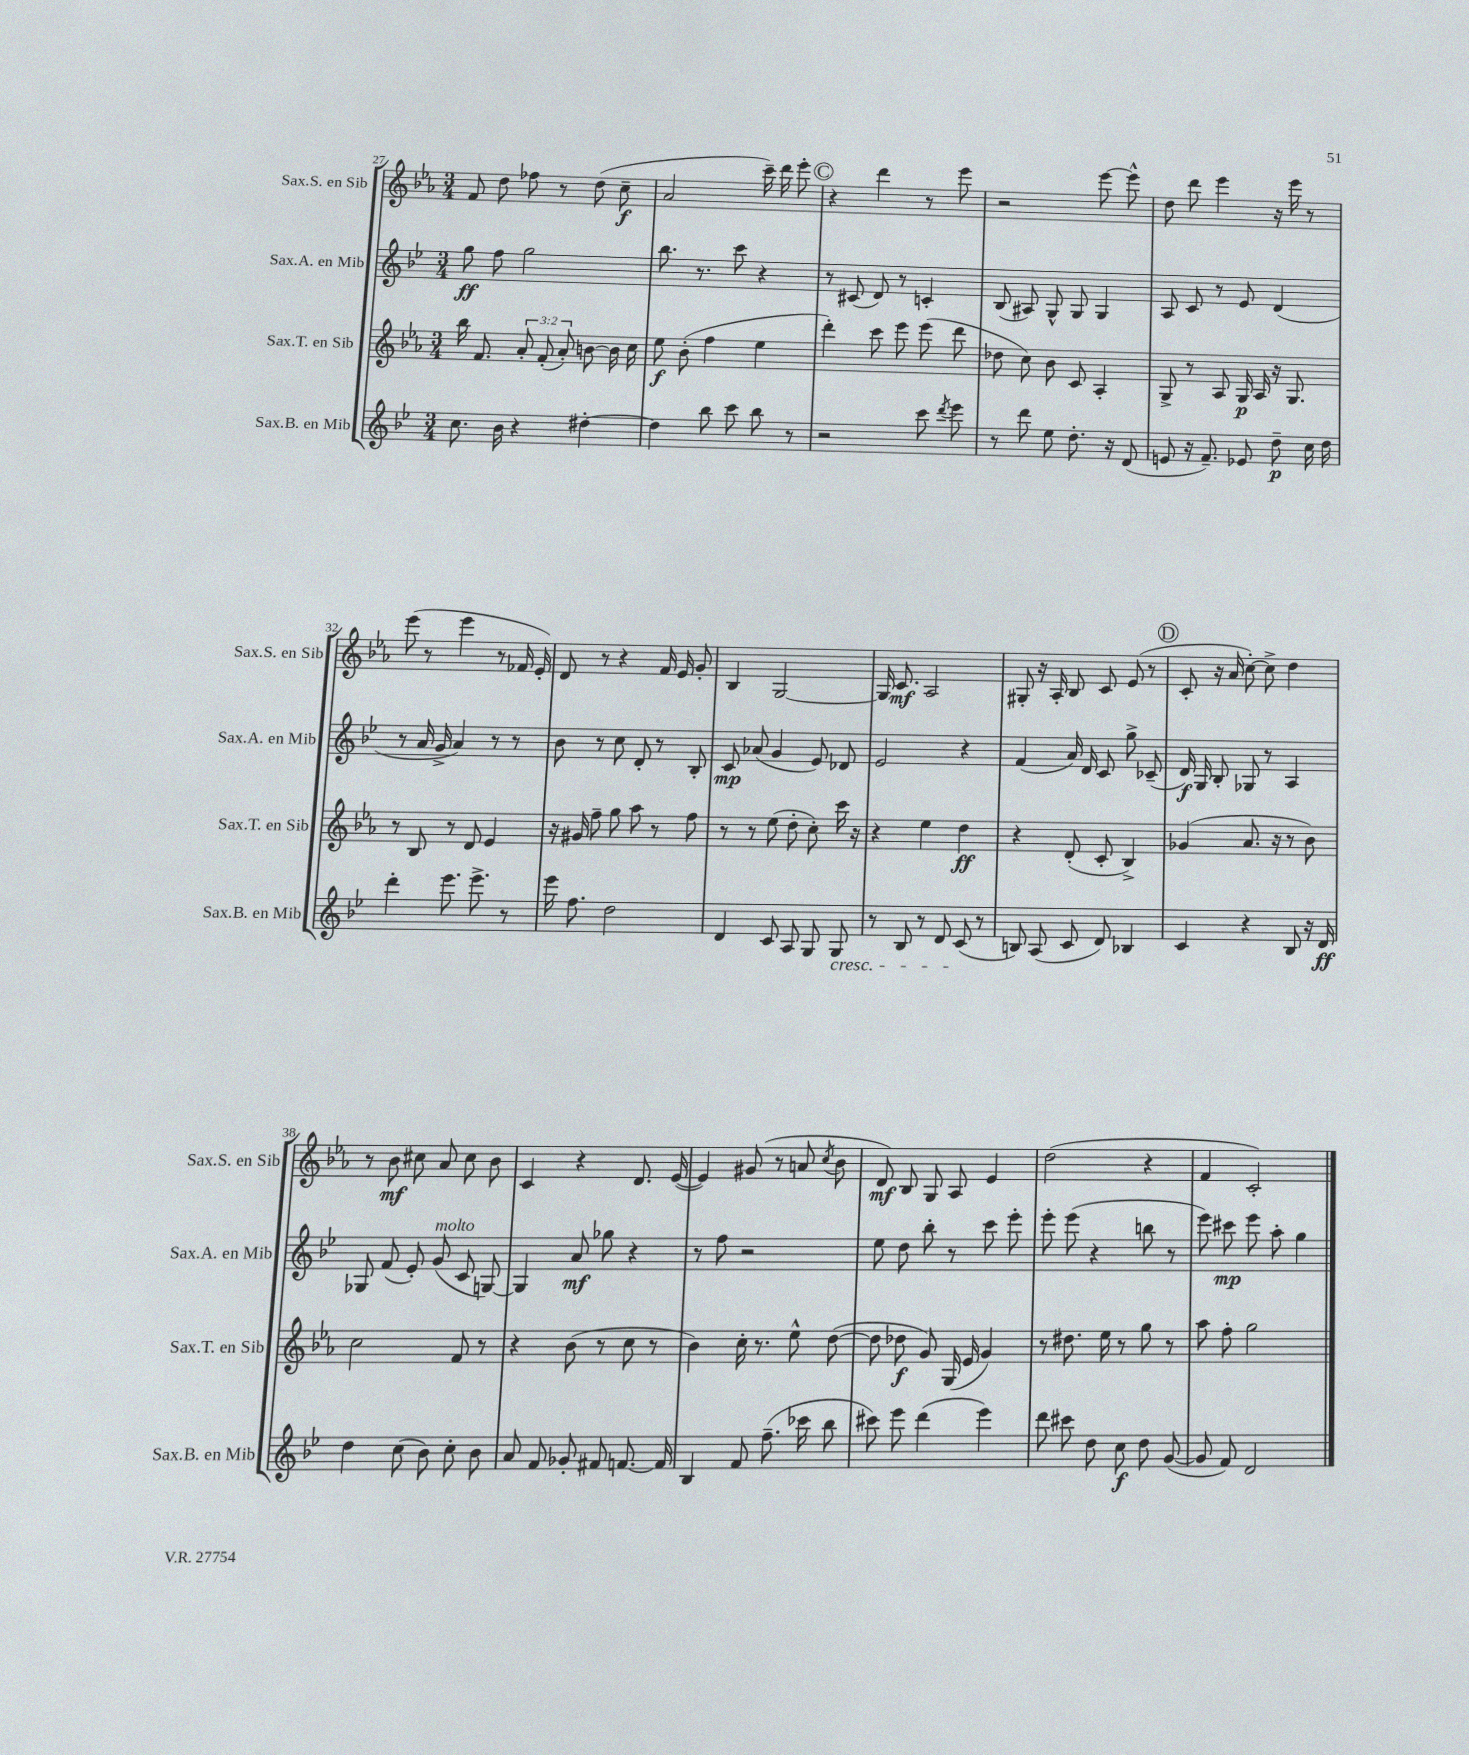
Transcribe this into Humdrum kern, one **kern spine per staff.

**kern	**kern	**kern	**kern
*staff4	*staff3	*staff2	*staff1
*clefG2	*clefG2	*clefG2	*clefG2
*k[b-e-]	*k[b-e-a-]	*k[b-e-]	*k[b-e-a-]
*M3/4	*M3/4	*M3/4	*M3/4
8.cc	16bb-	8gg	8f
.	8.f	.	.
.	.	8ff	8dd
16b-	.	.	.
4r	12a-'	2gg	8ff-
.	(12f'	.	.
.	.	.	8r
.	12a-')	.	.
[4dd#'	[8b	.	(8dd
.	16b]	.	8cc~
.	16cc	.	.
=	=	=	=
4dd#]	8ee-	8.bb-	2a-
.	(8b-'	.	.
.	.	8.r	.
8bb-	4ff	.	.
8ccc	.	8ccc	.
8bb-	4ee-	4r	16ccc~)
.	.	.	16ddd
8r	.	.	8eee-'
=	=	=	=
2r	4ddd')	8r	4r
.	.	(8c#	.
.	8ccc	8d)	4ddd
.	8eee-	8r	.
8ccc	(8eee-	4c'	8r
8qddd	.	.	.
8eee-	8ddd	.	8eee-
=	=	=	=
8r	8dd-	(8B-	2r
8ddd	8cc)	8A#)	.
8ee-	8b-	8G^^	.
8.dd'	8c	8G	.
.	4A-'	4G	[8eee-
16r	.	.	.
(8d	.	.	8eee-^^]
=	=	=	=
8e	8G^	8A	8dd
16r	8r	8c	8ddd
8.f~)	.	.	.
.	8A-	8r	4eee-
8e-	16G	8e-	.
.	16A-	.	.
8dd~	16r	(4d	16r
.	8.G	.	16eee-
16cc	.	.	8r
16dd	.	.	.
=	=	=	=
4ddd'	8r	8r	(8eee-
.	8B-	16a	8r
.	.	16g^	.
8.eee-	8r	4a)	4eee-
.	8d	.	.
8.eee-^	.	.	.
.	4e-	8r	8r
8r	.	8r	16f-
.	.	.	16e-')
=	=	=	=
16eee-	16r	8b-	8d
8.ff	16g#	.	.
.	8ff~	8r	8r
2dd	8gg	8cc	4r
.	8aa-	8d'	.
.	8r	8r	16f
.	.	.	16e-
.	8ff	8B-'	8g'
=	=	=	=
4d	8r	8c	4B-
.	8r	(8a-	.
8c	(8ee-	4g	[2G
8A	8dd'	.	.
8G	8cc')	8e-)	.
8G	16ccc	8d-	.
.	16r	.	.
=	=	=	=
8r	4r	2e-	16G]
.	.	.	8.c
8B-	.	.	.
8r	4ee-	.	2A-
8d	.	.	.
(8c	4dd	4r	.
8r	.	.	.
=	=	=	=
8B)	4r	(4f	8G#'
(8A	.	.	16r
.	.	.	16A-'
8c	(8d'	16a)	8B-
.	.	16d	.
8d)	8c'	8c	8c
4B-	4B-^)	8gg^	(8e-
.	.	(8c-~	8r
=	=	=	=
4c	(4g-	16d)	8c'
.	.	16G	.
.	.	8B-'	16r
.	.	.	16a-
4r	8.a-	8G-	[8cc')
.	.	8r	8cc^]
.	16r	.	.
8B-	8r	4A	4dd
16r	8b-)	.	.
16d	.	.	.
=	=	=	=
4dd	2cc	8G-	8r
.	.	(8f	8b-
(8cc	.	8e-')	8cc#
8b-)	.	(8g	8a-
8cc'	8f	8c	8cc#
8b-	8r	[8G)	8b-
=	=	=	=
8a	4r	4G]	4c
8f	.	.	.
8g-'	(8b-	8a	4r
8f#	8r	8gg-	.
[8.f	8cc	4r	8.d
.	8r	.	.
16f]	.	.	([16e-
=	=	=	=
4B-	4b-)	8r	4e-])
.	.	8ff	.
8f	16cc'	2r	(8g#
.	8.r	.	.
(8.ff~	.	.	8r
.	8ee-^^	.	8a
16ccc-	.	.	.
.	.	.	8qcc
8bb-	([8dd	.	8b-
=	=	=	=
8ccc#)	8dd]	8ee-	8d)
8eee-	8dd-	8dd	8B-
(4ddd	8g)	8bb-'	8G
.	(16G	8r	8A-
.	16e-	.	.
4eee-)	4g)	8ccc	4e-
.	.	8eee-'	.
=	=	=	=
8ddd	8r	8eee-'	(2dd
8ccc#	8.dd#	(8eee-	.
8dd	.	4r	.
.	16ee-	.	.
8cc	8r	.	.
8dd	8gg	8bb	4r
([8g	8r	8r	.
=	=	=	=
8g]	8aa-	8eee-)	4f
8f)	8ff'	8ccc#	.
2d	2gg	8eee-	2c')
.	.	8aa'	.
.	.	4gg	.
==	==	==	==
*-	*-	*-	*-
